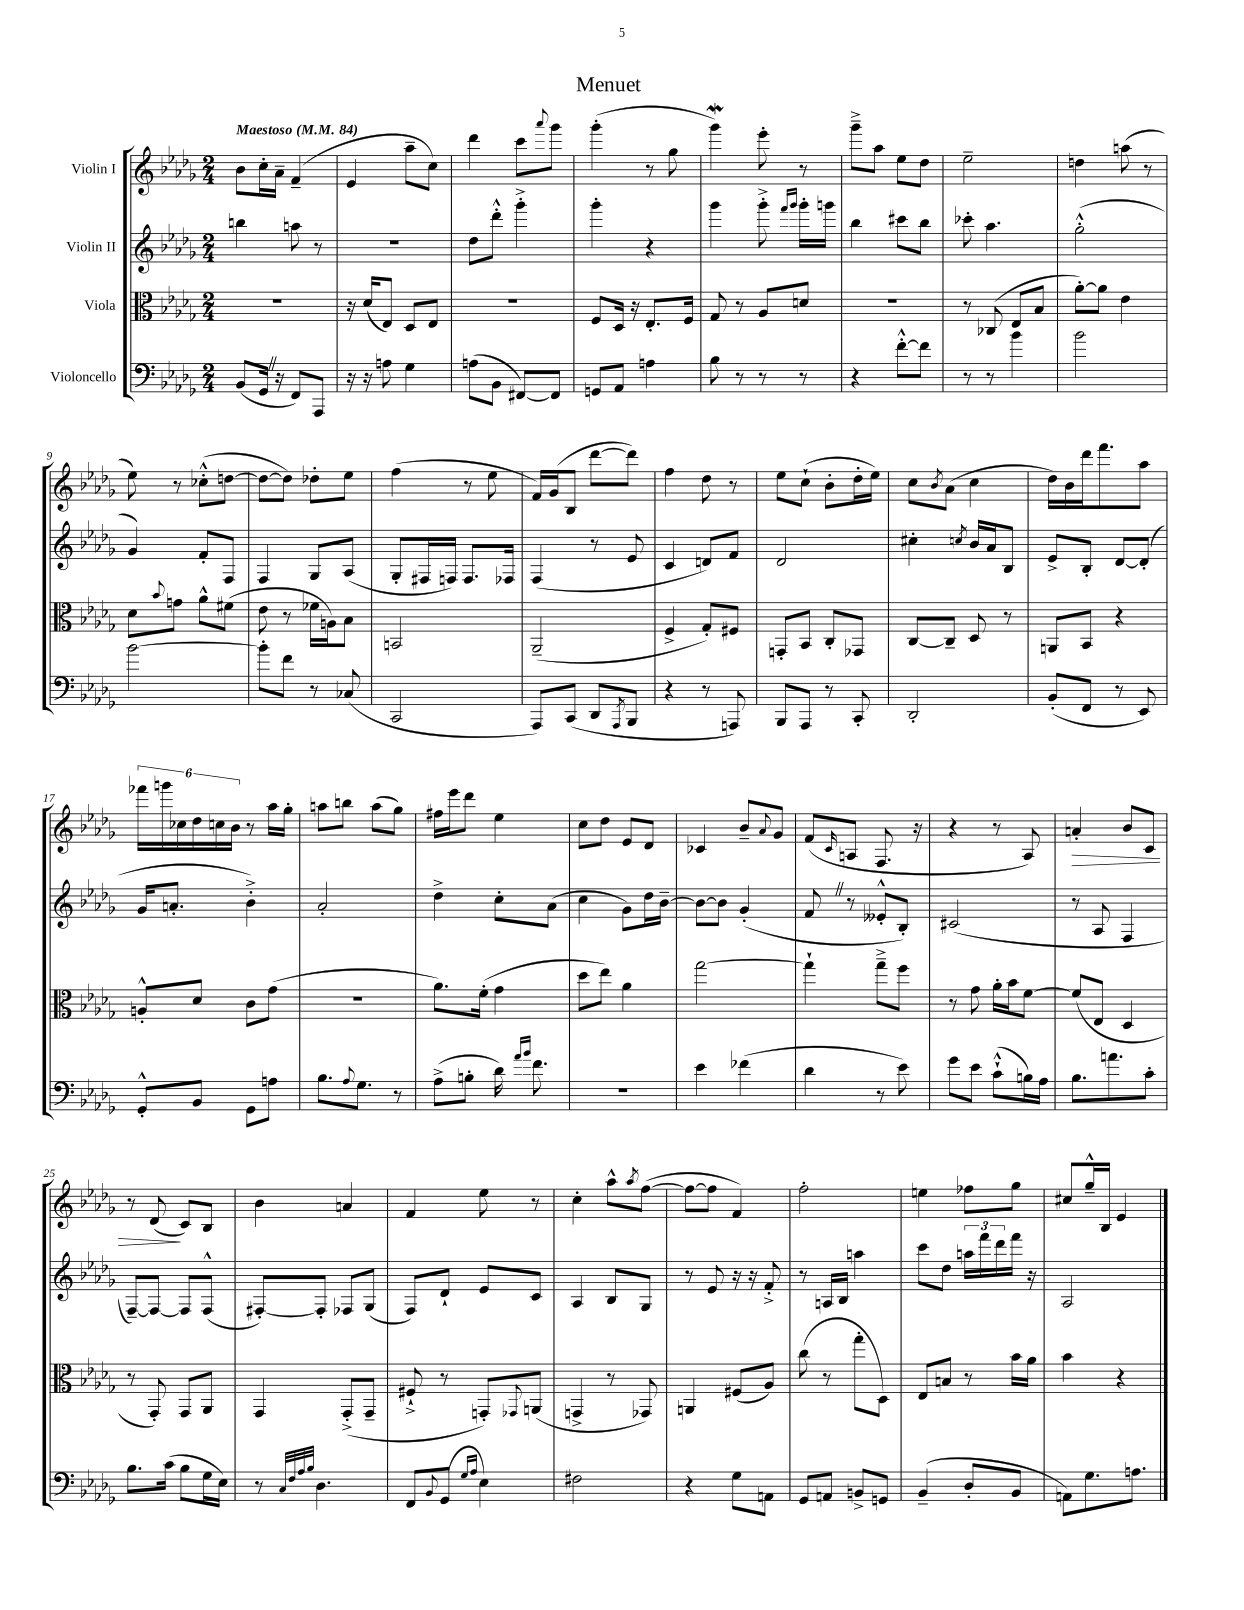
\header { title = "Menuet" }
<<
\new StaffGroup <<
\new Staff = "s0" \with { instrumentName = "Violin I" } {
    \clef treble \key des \major \numericTimeSignature \time 2/4 \tempo "Maestoso" 4 = 84
    bes'8 c''16-. aes'16-- f'4--( |
    ees'4 aes''8-- c''8) |
    des'''4 c'''8 \appoggiatura { aes'''8 } ges'''8 |
    ges'''4-.( r8 ges''8 |
    ges'''4\mordent) ees'''8-. r8 |
    ges'''8---> aes''8 ees''8 des''8 |
    ees''2-- |
    d''4 a''8( r8 |
    ees''8) r8 ces''8-.-^( d''8~ |
    d''8~ d''8) des''8-. ees''8 |
    f''4( r8 ees''8 |
    f'16) ges'16( bes8 des'''8~ des'''8) |
    f''4 des''8 r8 |
    ees''8 c''8-!( bes'8-. des''16-. ees''16) |
    c''8 \acciaccatura { bes'8 } aes'8( c''4 |
    des''16) bes'16 des'''16 f'''8. aes''8 |
    \tuplet 6/4 { fes'''16 g'''16 ces''16 des''16 c''16 bes'16 } r8 aes''16 ges''16-. |
    a''8 b''8 a''8( ges''8) |
    fis''16 ees'''16 des'''8 ees''4 |
    c''8 des''8 ees'8 des'8 |
    ces'4 bes'8-- \appoggiatura { aes'8 } ges'8 |
    f'8( \grace { c'16 } a8 f8. r16 |
    r4 r8 aes8) |
    a'4-.\> bes'8 c'8 |
    r8 des'8\!( c'8) bes8 |
    bes'4 a'4 |
    f'4 ees''8 r8 |
    c''4-. aes''8-^ \acciaccatura { aes''8 } f''8~( |
    f''8~ f''8 f'4) |
    f''2-. |
    e''4 fes''8 ges''8 |
    cis''8 ges''16---^ bes16 ees'4 \bar "|." |
}
\new Staff = "s1" \with { instrumentName = "Violin II" } {
    \clef treble \key des \major \numericTimeSignature \time 2/4
    b''4 a''8 r8 |
    r2 |
    des''8 des'''8-.-^ ges'''4-.-> |
    ges'''4-. r4 |
    ges'''4 ges'''8-.-> \grace { f'''16 ges'''16 } ges'''16-. g'''16 |
    bes''4 cis'''8 bes''8 |
    ces'''8-. aes''4. |
    ges''2-.-^( |
    ges'4) f'8-. f8 |
    f4 ges8 aes8( |
    ges8-. fis16 f16) f8. fes16 |
    f4( r8 ees'8 |
    c'4 d'8) f'8 |
    des'2 |
    cis''4-. \acciaccatura { c''8 } bes'16 aes'16 bes8 |
    ees'8-> bes8-. des'8~ des'8-.( |
    ges'16 a'8.-. bes'4-.->) |
    aes'2-. |
    des''4-> c''8-. aes'8( |
    c''4 ges'8) des''16 bes'16~-- |
    bes'8~ bes'8 ges'4-.( |
    f'8 \once \override BreathingSign.text = \markup { \musicglyph "scripts.caesura.straight" } \breathe r8 eeses'8-.-^ bes8-.) |
    cis'2( |
    r8 aes8 f4 |
    f8~--) f8~ f8 f8-^( |
    fis8~-.) fis8-. fes8 ges8( |
    f8) des'8-! ees'8 c'8 |
    aes4 bes8 ges8 |
    r8 ees'8 r16 r16 f'8-.-> |
    r8 a16 bes16 a''4 |
    c'''8 des''8 \tuplet 3/2 { a''16 f'''16 des'''16 } f'''16 r16 |
    aes2 \bar "|." |
}
\new Staff = "s2" \with { instrumentName = "Viola" } {
    \clef alto \key des \major \numericTimeSignature \time 2/4
    r2 |
    r16 des'16( ees8) des8 ees8 |
    r2 |
    f8 des16 r16 ees8.-. f16 |
    ges8 r8 aes8 d'8 |
    R2 |
    r8 ces8( ees8 bes8 |
    aes'8~-.) aes'8 ees'4 |
    des'8 \appoggiatura { bes'8 } g'8 aes'8-^ fis'8( |
    ees'8 r8 fes'16 a16) bes8 |
    b,2 |
    aes,2--( |
    f4-> ges8-.) fis8 |
    g,8-. bes,8 c8-. ges,8 |
    c8~ c8-- des8 r8 |
    a,8 bes,8 r4 |
    a8-.-^ des'8 c'8 ges'8( |
    R2 |
    aes'8.) f'16-.( ges'4 |
    des''8 ees''8) aes'4 |
    ges''2~ |
    ges''4-! ges''8---> f''8 |
    r8 ges'8 aes'16-. bes'16 f'8~ |
    f'8( ees8 des4 |
    r8 ges,8-.) ges,8 aes,8 |
    ges,4 ges,8-.->( ges,8-- |
    fis8-!-> r8 g,8-.) \appoggiatura { ges,8 } a,8( |
    g,4-> r8 ges,8) |
    a,4 fis8( aes8) |
    c''8( r8 ges''8-. des8) |
    ees8 b8 r8 bes'16 aes'16 |
    bes'4 r4 \bar "|." |
}
\new Staff = "s3" \with { instrumentName = "Violoncello" } {
    \clef bass \key des \major \numericTimeSignature \time 2/4
    bes,8( ges,16 \once \override BreathingSign.text = \markup { \musicglyph "scripts.caesura.straight" } \breathe r16 f,8) aes,,8 |
    r16 r16 a8 ges4 |
    a8( bes,8 fis,8~) fis,8 |
    g,8 aes,8 a4 |
    bes8 r8 r8 r8 |
    r4 f'8~-.-^ f'8 |
    r8 r8 bes'4 |
    bes'2 |
    bes'2~ |
    bes'8-. f'8 r8 ces8( |
    c,2 |
    aes,,8) c,8( des,8 \acciaccatura { aes,,8 } bes,,8 |
    r4 r8 a,,8) |
    bes,,8 aes,,8 r8 c,8-. |
    des,2-. |
    bes,8-.( f,8 r8 ees,8) |
    ges,8-.-^ bes,8 ges,8 a8 |
    bes8. \appoggiatura { aes8 } ges8. r8 |
    aes8->( b8-. des'16) \grace { aes'16 bes'16 } f'8. |
    r2 |
    ees'4 fes'4( |
    des'4 r8 ees'8) |
    ges'8 ees'8 c'8-!-^( b16) aes16 |
    bes8. a'8. c'8-. |
    bes8. c'16( bes8 ges16 ees16) |
    r8 \grace { c32 f32 aes32 bes32 } des4. |
    f,8 \appoggiatura { bes,8 } ges,8( \grace { ges16 aes16 } ees4) |
    fis2 |
    r4 ges8 a,8 |
    ges,8 a,8 b,8-> g,8 |
    bes,4--( des8-. bes,8 |
    a,8) ges8. a8. \bar "|." |
}
>>
>>
